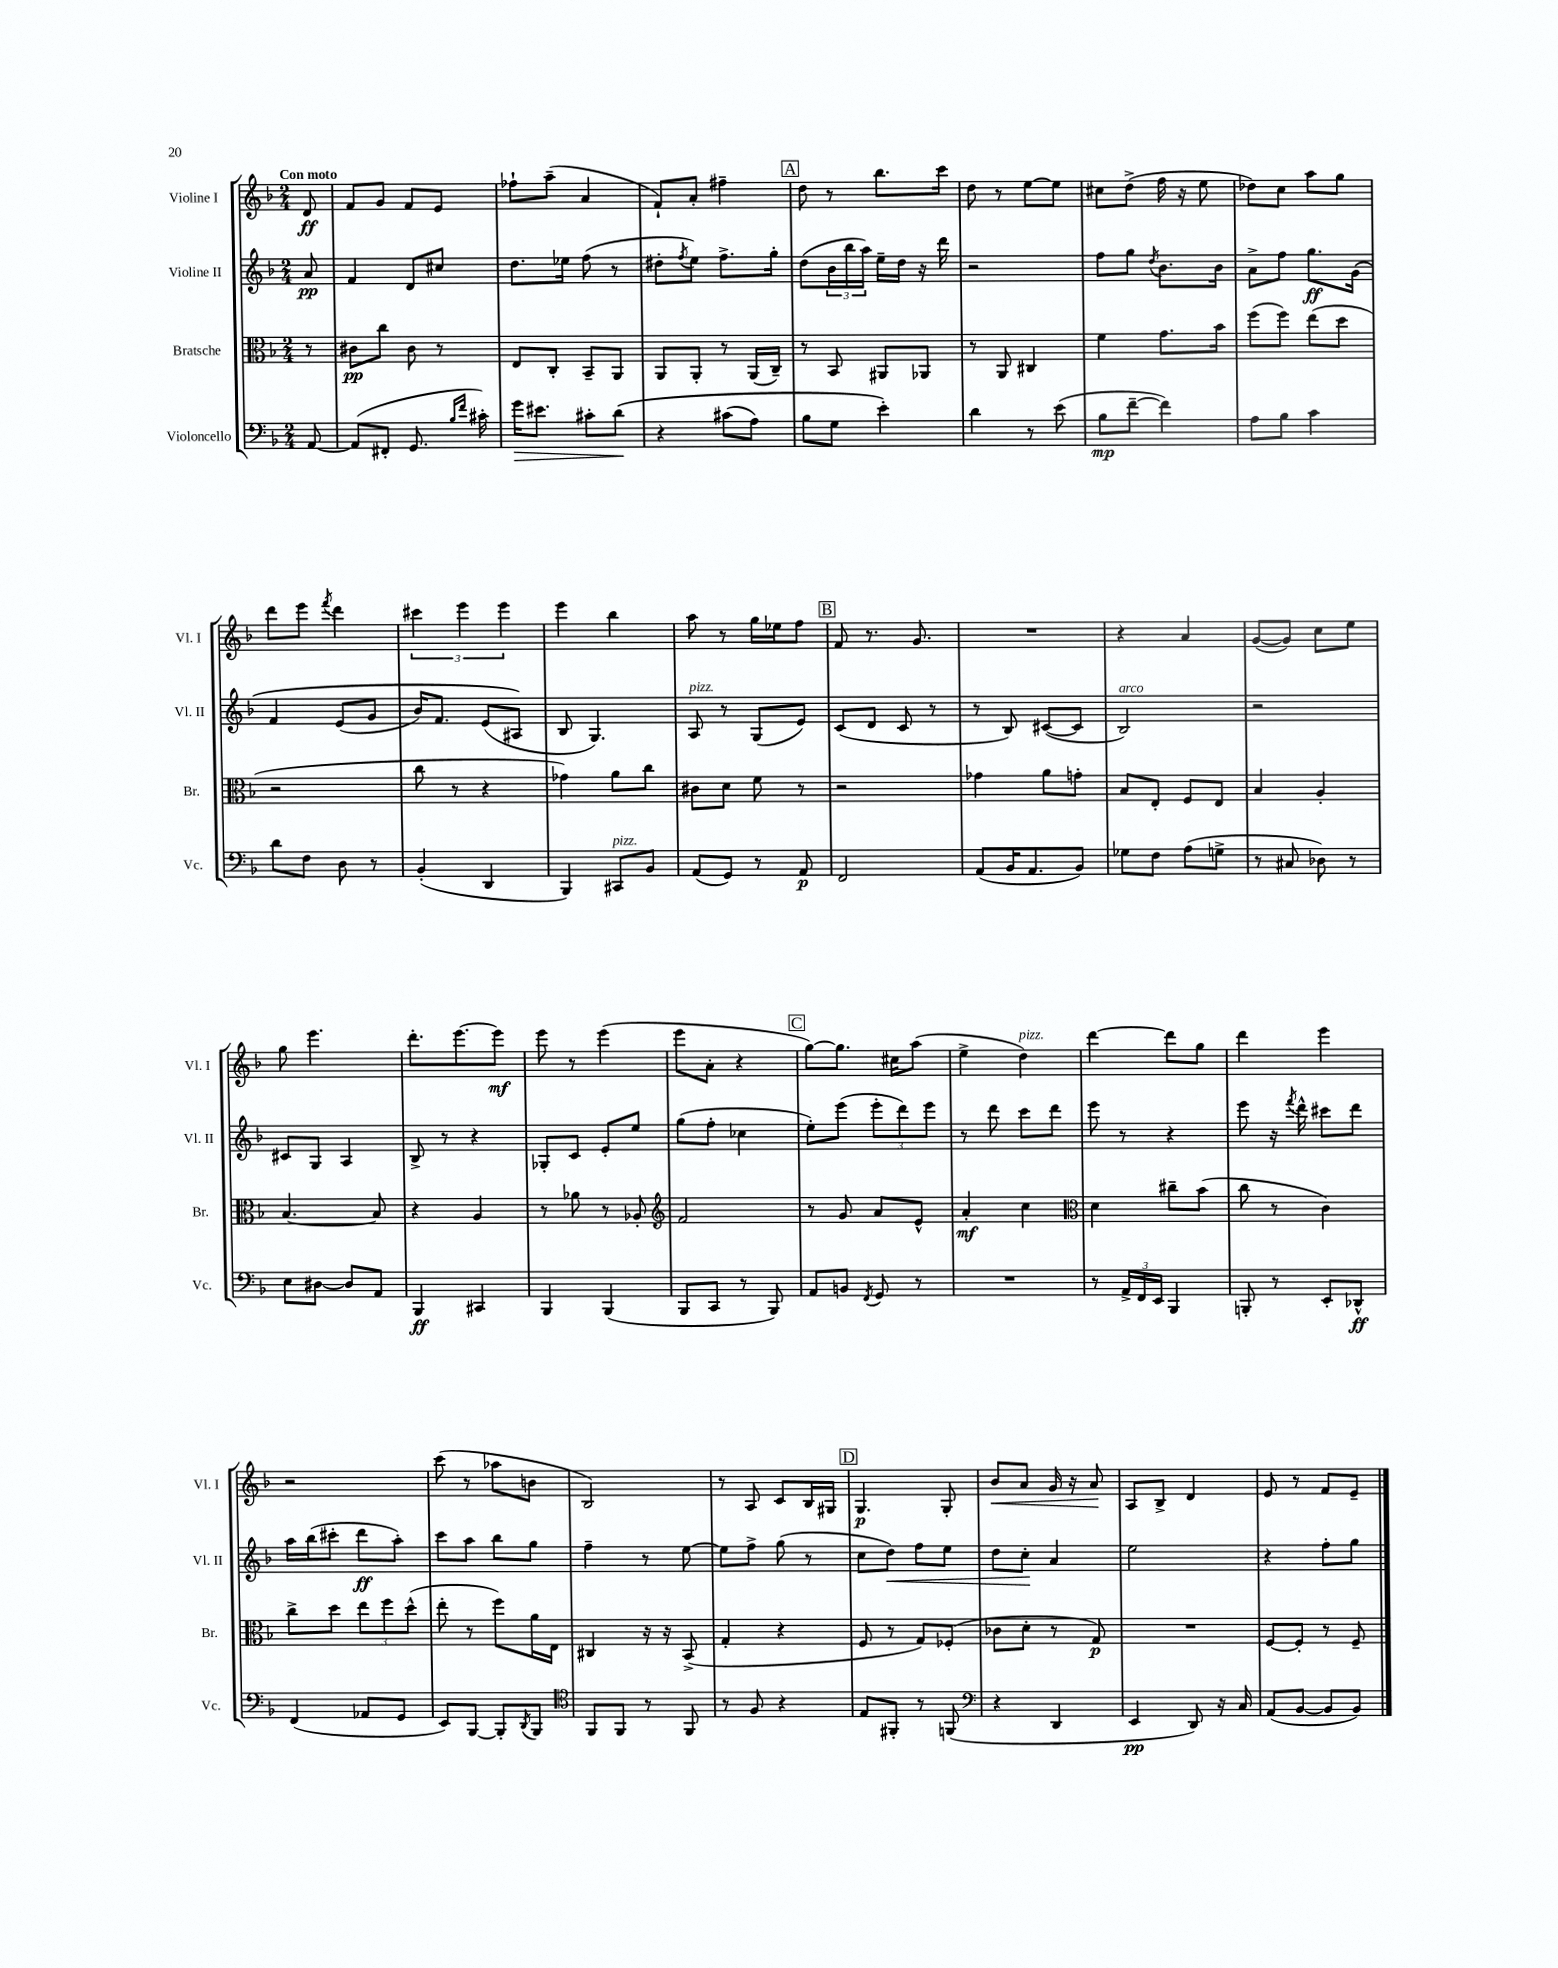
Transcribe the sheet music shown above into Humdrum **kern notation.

**kern	**kern	**kern	**kern
*staff4	*staff3	*staff2	*staff1
*clefF4	*clefC3	*clefG2	*clefG2
*k[b-]	*k[b-]	*k[b-]	*k[b-]
*M2/4	*M2/4	*M2/4	*M2/4
[8AA	8r	8a	8d
=	=	=	=
(8AA]	8c#	4f	8f
8FF#'	8cc	.	8g
8.GG	8c#	8d	8f
.	8r	8cc#	8e
16qqB-	.	.	.
16qqf	.	.	.
16c#')	.	.	.
=	=	=	=
16g	8E	8.dd	8ff-`
8.e#	.	.	.
.	8C'	.	(8aa~
.	.	16ee-	.
8c#'	8BB-~	(8ff	4a
&(8d	8AA	8r	.
=	=	=	=
4r	8AA	8dd#'	8f`)
.	.	8qff	.
.	8AA'	8ee)	8a'
(8c#	8r	8.ff^	4ff#~
8A)	(16AA	.	.
.	16C~)	16gg'	.
=	=	=	=
8B-	8r	(8dd	8dd
8G	8BB-	24b-	8r
.	.	24bb-	.
.	.	24aa)	.
4e'&)	8AA#	16ee~	8.bb-
.	.	16dd	.
.	8AA-	16r	.
.	.	16ddd	16ccc
=	=	=	=
4d	8r	2r	8dd
.	8AA	.	8r
8r	4C#	.	[8ee
(8e	.	.	8ee]
=	=	=	=
8B-	4f	8ff	8cc#
[8f~	.	8gg	(8dd^
.	.	8qdd	.
4f])	8.g	8.b-	16ff
.	.	.	16r
.	.	.	8ee
.	16b-	16b-	.
=	=	=	=
8A	(8ff	8a^	8dd-)
8B-	8ff)	8ff	8cc
4c	(8ee	8.gg	8aa
.	8dd	.	8gg
.	.	&(16g	.
=	=	=	=
8d	2r	4f	8ddd
8F	.	.	8eee
.	.	.	8qfff
8D	.	(8e	4ddd
8r	.	8g	.
=	=	=	=
(4BB-'	8cc	16b-)	6ccc#
.	.	8.f	.
.	8r	.	.
.	.	.	6eee
4DD	4r	(8e	.
.	.	.	6eee
.	.	8A#&)	.
=	=	=	=
4BBB-)	4g-)	8B-	4eee
.	.	4.G)	.
8CC#	8a	.	4bb-
8BB-	8cc	.	.
=	=	=	=
(8AA	8c#	8A	8aa
8GG)	8d	8r	8r
8r	8f	(8G	16gg
.	.	.	16ee-
8AA	8r	8e)	8ff
=	=	=	=
2FF	2r	(8c	8f
.	.	8d	8.r
.	.	8c	.
.	.	.	8.g
.	.	8r	.
=	=	=	=
(8AA	4g-	8r	2r
16BB-	.	8B-)	.
8.AA	.	.	.
.	8a	([8c#	.
8BB-)	8g'	8c#]	.
=	=	=	=
8G-	8B-	2B-)	4r
8F	8E'	.	.
(8A	8F	.	4a
8G^	8E	.	.
=	=	=	=
8r	4B-	2r	([8g
8C#	.	.	8g])
8D-)	4A'	.	8cc
8r	.	.	8ee
=	=	=	=
8E	[4.B-	8c#	8gg
[8D#	.	8G	4.eee
8D#]	.	4A	.
8AA	8B-]	.	.
=	=	=	=
4BBB-	4r	8B-^	8.ddd'
.	.	8r	.
.	.	.	[8.eee
4CC#	4A	4r	.
.	.	.	8eee]
=	=	=	=
4BBB-	8r	8G-'	8eee
.	8a-	8c	8r
(4BBB-	8r	8e'	(4eee
.	8A-'	8ee	.
=	=	=	=
*	*clefG2	*	*
8BBB-	2f	(8gg	8eee
8CC	.	8ff'	8a'
8r	.	4cc-	4r
8BBB-)	.	.	.
=	=	=	=
8AA	8r	8ee')	[8gg)
8BB	8g	(8eee	8.gg]
8qFF	.	.	.
8GG	8a	12eee'	.
.	.	.	16cc#
.	.	12ddd)	.
8r	8e^^	.	(8aa
.	.	12eee	.
=	=	=	=
2r	4a'	8r	4ee^
.	.	8ddd	.
.	4cc	8ccc	4dd)
.	.	8ddd	.
=	=	=	=
*	*clefC3	*	*
8r	4d	8eee	[4ddd
24AA^	.	8r	.
24FF	.	.	.
24EE	.	.	.
4BBB-	8cc#~	4r	8ddd]
.	(8b-	.	8gg
=	=	=	=
8BBB'	8cc	8eee	4ddd
8r	8r	16r	.
.	.	8qfff	.
.	.	16ddd^^	.
8EE'	4c)	8ccc#	4eee
8DD-^^	.	8ddd	.
=	=	=	=
(4FF	8cc^	16aa	2r
.	.	(16bb-	.
.	8dd	8ccc#'	.
8AA-	12ee	8ddd	.
.	12ff	.	.
8GG	.	8aa')	.
.	(12dd^^	.	.
=	=	=	=
8EE)	8ee'	8ccc	(8ccc
[8BBB-	8r	8aa	8r
8BBB-']	8ff)	8bb-	8aa-
8qDD	.	.	.
8BBB-	16a	8gg	8b
.	16E	.	.
=	=	=	=
*clefC4	*	*	*
8FF	4C#	4ff~	2B-)
8FF	.	.	.
8r	16r	8r	.
.	16r	.	.
8FF	(8BB-^	[8ee	.
=	=	=	=
8r	4G'	8ee]	8r
8F	.	8ff^	8A
4r	4r	(8gg	8c
.	.	8r	16B-
.	.	.	16G#
=	=	=	=
8E	8F	8cc	4.G
8FF#'	8r	8dd)	.
8r	8G)	8ff	.
(8FF	(8F-'	8ee	8G'
=	=	=	=
*clefF4	*	*	*
4r	8c-	8dd	8b-
.	8d'	8cc'	8a
4DD	8r	4a	16g
.	.	.	16r
.	8G)	.	8a
=	=	=	=
4EE	2r	2ee	8A
.	.	.	8B-^
8DD)	.	.	4d
16r	.	.	.
16C	.	.	.
=	=	=	=
(8AA	[8F	4r	8e
[8BB-	8F']	.	8r
8BB-]	8r	8ff'	8f
8BB-)	8F~	8gg	8e~
==	==	==	==
*-	*-	*-	*-
